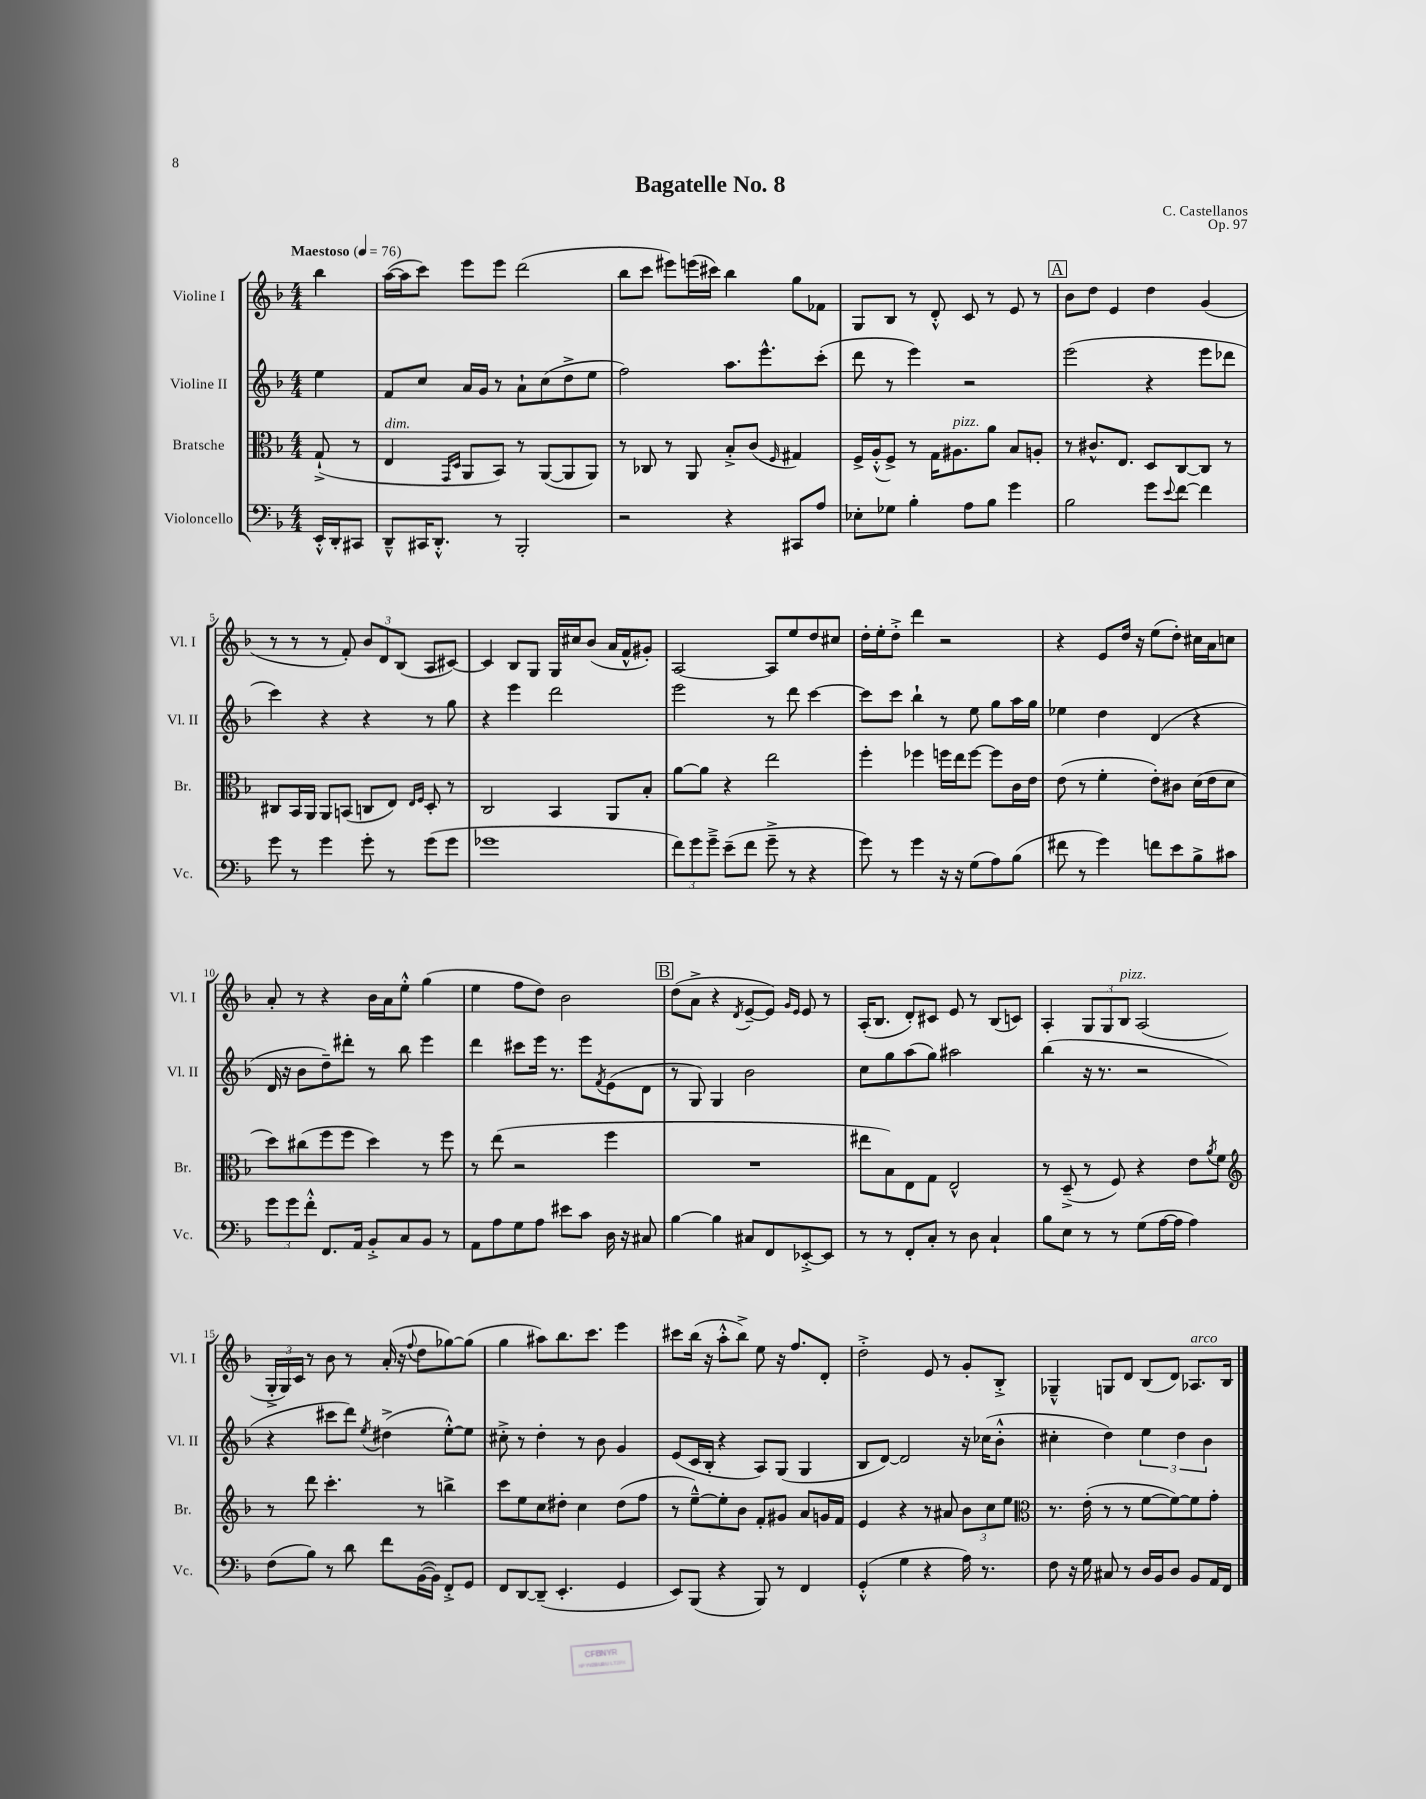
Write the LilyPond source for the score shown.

\header { title = "Bagatelle No. 8" composer = "C. Castellanos" opus = "Op. 97" }
<<
\new StaffGroup <<
\new Staff = "s0" \with { instrumentName = "Violine I" shortInstrumentName = "Vl. I" } {
    \clef treble \key f \major \numericTimeSignature \time 4/4 \partial 4 \tempo "Maestoso" 4 = 76
    bes''4 |
    a''16~( a''16 c'''8) e'''8 e'''8 d'''2( |
    bes''8 c'''8 eis'''8) e'''16( cis'''16) bes''4 g''8 fes'8 |
    g8 bes8 r8 d'8-.-^ c'8 r8 e'8 r8 |
    \mark \markup { \box "A" } bes'8 d''8 e'4 d''4 g'4( |
    r8 r8 r8 f'8-.) \tuplet 3/2 { bes'8 d'8 bes8( } a8 cis'8~) |
    cis'4 bes8 g8 g16 cis''16 bes'8( a'16 f'16-^ gis'8-.) |
    a2~ a8 e''8 d''8 cis''8 |
    d''16-. e''16-. d''8-.-> d'''4 r2 |
    r4 e'8 d''16 r16 e''8( d''8-.) cis''16 a'16 c''8 |
    a'8-. r8 r4 bes'16 a'16 e''8-.-^ g''4( |
    e''4 f''8 d''8) bes'2 |
    \mark \markup { \box "B" } d''8( a'8-> r4 \acciaccatura { d'8 } e'8~-- e'8) \grace { g'16 e'16 } e'8 r8 |
    a16-.( bes8. d'8-.) cis'8 e'8 r8 bes8( c'8) |
    a4-. \tuplet 3/2 { g8 g8 bes8^\markup { \italic "pizz." } } a2( |
    \tuplet 3/2 { g16-.-> g16) c'16 } r8 bes'8 r8 a'16-.( r16 \appoggiatura { f''8 } d''8 ges''8~) ges''8( |
    g''4 ais''8) bes''8. c'''8. e'''4 |
    cis'''8 bes''16( r16 a''8-.-^ bes''8->) e''8 r16 f''8. d'8-. |
    d''2-.-> e'8 r8 g'8-. bes8-.-> |
    ges4---^ g8 d'8 bes8( d'8) aes8.^\markup { \italic "arco" } bes16 \bar "|." |
}
\new Staff = "s1" \with { instrumentName = "Violine II" shortInstrumentName = "Vl. II" } {
    \clef treble \key f \major \numericTimeSignature \time 4/4 \partial 4
    e''4 |
    f'8 c''8 a'16 g'16 r8 a'8-! c''8( d''8-> e''8 |
    f''2) a''8. e'''8.-^ c'''8-.( |
    d'''8 r8 e'''4) r2 |
    \mark \markup { \box "A" } e'''2( r4 e'''8 des'''8 |
    c'''4) r4 r4 r8 g''8 |
    r4 e'''4 d'''2 |
    e'''2 r8 d'''8 c'''4~ |
    c'''8 c'''8 bes''4-! r8 e''8 g''8 a''16 g''16 |
    ees''4 d''4 d'4( r4 |
    d'16 r16 bes'8 d''8--) dis'''8-. r8 bes''8 e'''4 |
    d'''4 cis'''8 e'''16 r8. e'''8 \acciaccatura { f'8 } e'8( d'8 |
    \mark \markup { \box "B" } r8 g8) g4 bes'2 |
    c''8 g''8 a''8( g''8) ais''2 |
    bes''4( r16 r8. r2 |
    r4 cis'''8 d'''8) \acciaccatura { e''8 } dis''4->( e''8~-.-^) e''8 |
    cis''8-.-> r8 d''4-. r8 bes'8 g'4 |
    e'8( c'16 bes16-. r4 a8) g8( g4 |
    bes8 d'8~) d'2 r16 ces''16( bes'8-.-^ |
    cis''4-. d''4) \tuplet 3/2 { e''4 d''4 bes'4 } \bar "|." |
}
\new Staff = "s2" \with { instrumentName = "Bratsche" shortInstrumentName = "Br." } {
    \clef alto \key f \major \numericTimeSignature \time 4/4 \partial 4
    g8-!->( r8 |
    e4^\markup { \italic "dim." } \grace { g,16 d16 } a,8 bes,8) r8 a,8~( a,8 a,8) |
    r8 ces8 r8 a,8 bes8-.-> c'8( \grace { f16 } gis4) |
    f16-> a16-.-^( f8->) r8 g16 ais8.^\markup { \italic "pizz." } a'8 bes8 a8-. |
    \mark \markup { \box "A" } r8 cis'8.-^ e8. d8 c8~ c8 r8 |
    cis8 bes,16 a,16 a,8 b,8( c8 e8) \grace { e16 f16 } d8-. r8 |
    c2 bes,4 a,8 bes8-. |
    a'8~ a'8 r4 e''2 |
    f''4-. fes''4 f''16 e''16 f''8~ f''8 c'16 e'16 |
    e'8( r8 f'4-. e'8-.) cis'8 d'16( e'16 d'8 |
    d''8) cis''8( f''8 f''8 d''4) r8 f''8 |
    r8 e''8( r2 f''4 |
    \mark \markup { \box "B" } R1 |
    eis''8 bes8) e8 g8 e2-^ |
    r8 d8--->( r8 f8) r4 e'8 \acciaccatura { a'8 } f'8 |
    \clef treble r8 d'''8 c'''4.-. r8 b''4-> |
    c'''8 e''8 c''8 dis''8-. c''4 dis''8( f''8 |
    r8 e''8~---^) e''8-. bes'8 f'8-. gis'8 a'8 g'16 f'16 |
    e'4 r4 r8 ais'8 \tuplet 3/2 { bes'8 c''8 e''8 } |
    \clef alto r8. e'16-.( r8 r8 f'8~ f'8~) f'8 g'8-. \bar "|." |
}
\new Staff = "s3" \with { instrumentName = "Violoncello" shortInstrumentName = "Vc." } {
    \clef bass \key f \major \numericTimeSignature \time 4/4 \partial 4
    e,16-.-^ d,16-. cis,8 |
    d,8---^ cis,16 d,8.-.-^ r8 bes,,2-. |
    r2 r4 cis,8 a8 |
    ees8-. ges8 bes4-. a8 bes8 g'4 |
    \mark \markup { \box "A" } bes2 g'8 \appoggiatura { e'8 } f'8~ f'4 |
    g'8 r8 g'4 g'8-. r8 g'8( g'8 |
    ges'1 |
    \tuplet 3/2 { f'8) g'8 g'8---> } e'8--( f'8 g'8---> r8 r4 |
    g'8) r8 g'4 r16 r16 g8( a8) bes8( |
    fis'8 r8 g'4) f'8 e'8 bes8-> cis'8 |
    \tuplet 3/2 { g'8 g'8 f'8-.-^ } f,8. a,16 bes,8-.-> c8 bes,8 r8 |
    a,8 a8 g8 a8 eis'8 c'8 d16 r16 cis8 |
    \mark \markup { \box "B" } bes4~ bes4 cis8 f,8 ees,8~-.-> ees,8 |
    r8 r8 f,8-. c8-. r8 d8 c4-! |
    bes8 e8 r8 r8 g8( a16~ a16 a4) |
    f8( bes8) r8 d'8 f'8 bes,16~( bes,16) f,8-.-> g,8 |
    f,8 d,8~ d,8--( e,4.-. g,4 |
    e,8) bes,,8( r4 bes,,8) r8 f,4 |
    g,4-.-^( g4 r4 a16) r8. |
    f8 r16 g16 cis8 r8 d16 bes,16 d8 bes,8 a,16 f,16 \bar "|." |
}
>>
>>
